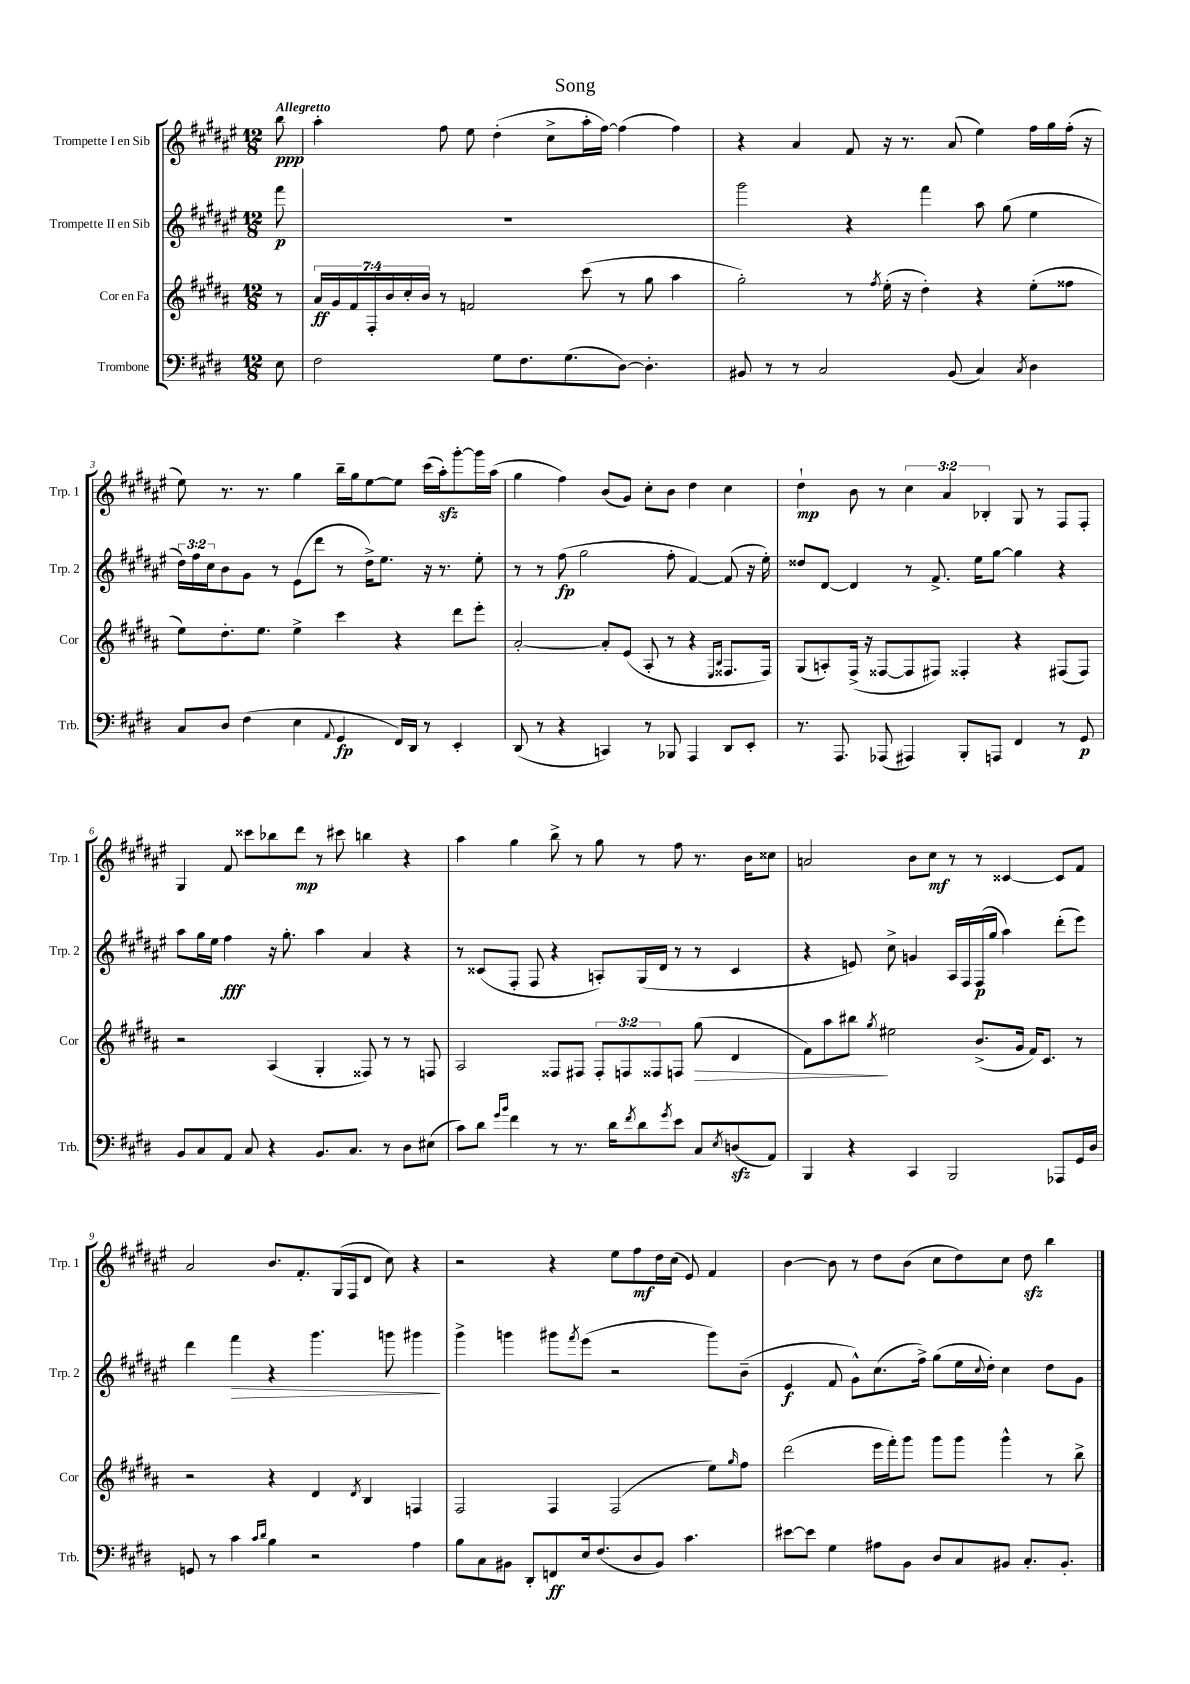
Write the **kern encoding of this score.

**kern	**kern	**kern	**kern
*staff4	*staff3	*staff2	*staff1
*clefF4	*clefG2	*clefG2	*clefG2
*k[f#c#g#d#]	*k[f#c#g#d#a#]	*k[f#c#g#d#a#e#]	*k[f#c#g#d#a#e#]
*M12/8	*M12/8	*M12/8	*M12/8
8E	8r	8fff#	8bb
=	=	=	=
2F#	28a#	1.r	4aa#'
.	28g#	.	.
.	28f#	.	.
.	28F#'	.	.
.	28b	.	.
.	28cc#'	.	.
.	28b	.	.
.	8r	.	8ff#
.	2f	.	8ee#
8G#	.	.	(4dd#'
8.F#	.	.	.
.	.	.	8cc#^
(8.G#	.	.	.
.	(8ccc#	.	16aa#'
.	.	.	[16ff#)
[8D#)	8r	.	(4ff#]
4.D#']	8gg#	.	.
.	4aa#	.	4ff#)
=	=	=	=
8BB#	2gg#')	2ggg#	4r
8r	.	.	.
8r	.	.	4a#
2C#	.	.	.
.	8r	4r	8f#
.	8qff#	.	.
.	(16ee'	.	16r
.	16r	.	8.r
.	4dd#')	4fff#	.
(8BB#	.	.	(8a#
4C#)	4r	8aa#	4ee#)
.	.	(8gg#	.
8qC#	.	.	.
4D#	(8ee'	4ee#	16ff#
.	.	.	16gg#
.	8ff##	.	(16ff#'
.	.	.	16r
=	=	=	=
8C#	8ee)	24dd#)	8ee#)
.	.	24ff#	.
.	.	24cc#	.
8D#	8.dd#'	8b	8.r
(4F#	.	8g#	.
.	8.ee	.	8.r
.	.	8r	.
4E	4ee^	(8e#	4gg#
.	.	8ddd#	.
8qqAA	.	.	.
4GG#	4ccc#	8r	16bb~
.	.	.	16gg#
.	.	16dd#^)	[8ee#
.	.	8.ee#	.
16FF#)	4r	.	8ee#]
16DD#	.	.	.
8r	.	16r	(16ccc#
.	.	8.r	16aa#')
4EE'	8ddd#	.	[8ggg#'
.	8eee'	8ee#'	16ggg#]
.	.	.	(16aa#
=	=	=	=
(8DD#	[2a#'	8r	4gg#
8r	.	8r	.
4r	.	(8ff#	4ff#)
.	.	2gg#	.
4CC)	8a#']	.	(8b
.	(8e	.	8g#)
8r	8A#'	.	8cc#'
8BBB-	8r	8ff#'	8b
4AAA	4r	[4f#)	4dd#
.	16qqE	.	.
.	16qqB	.	.
8DD#	8.F##	(8f#]	4cc#
8EE'	.	16r	.
.	16F##)	16ee#')	.
=	=	=	=
8.r	(8G#	8dd##	4dd#`
.	8A')	[8d#	.
8.AAA	.	.	.
.	(16F#^	4d#]	8b
.	16r	.	.
(8AAA-	[8F##	.	8r
4AAA#)	8F##]	8r	6cc#
.	8F#)	8.f#^	.
.	.	.	6a#
8BBB'	4F##'	.	.
.	.	16ee#	.
.	.	.	6B-'
8AAA	.	[8gg#	.
4FF#	4r	4gg#]	8G#
.	.	.	8r
8r	(8F#	4r	8F#
8GG#	8F#)	.	8F#'
=	=	=	=
8BB	2r	8aa#	4G#
8C#	.	16gg#	.
.	.	16ee#	.
8AA	.	4ff#	8f#
8C#	.	.	8ccc##
4r	(4A#	16r	8bb-
.	.	8.gg#'	.
.	.	.	8ddd#
8.BB	4G#'	4aa#	8r
.	.	.	8ccc#
8.C#	.	.	.
.	8F##)	4a#	4bb
8r	8r	.	.
8D#	8r	4r	4r
(8E#	8F	.	.
=	=	=	=
8c#)	2A#	8r	4aa#
8d#	.	(8c##	.
16qqg#	.	.	.
16qqb	.	.	.
4f#	.	8F#'	4gg#
.	.	8F#	.
8r	8F##	4r	8bb^
8.r	8F#	.	8r
.	12F#'	8A')	8gg#
16d#	.	.	.
.	12F	.	.
8qf#	.	.	.
8d#	.	(16G#	8r
.	12F##	.	.
.	.	16d#	.
8qg#	.	.	.
8e	8F	8r	8ff#
8C#	(8gg#	8r	8.r
8qE	.	.	.
(8D	4d#	4c##	.
.	.	.	16b
8AA)	.	.	8cc##
=	=	=	=
4BBB	8f#)	4r	2a
.	8aa#	.	.
4r	8bb#	8e)	.
.	8qgg#	.	.
.	2ee#	8cc#^	.
4CC#	.	4g	8b
.	.	.	8cc#
2BBB	.	16A#	8r
.	.	16F#	.
.	(8.b^	(16F#	8r
.	.	16gg#	.
.	.	4aa#)	[4c##
.	16g#	.	.
.	16f#)	.	.
.	8.c#	.	.
8AAA-	.	(8ddd#'	8c##]
16GG#	8r	8eee#)	8f#
16D#	.	.	.
=	=	=	=
8GG	2r	4ddd#	2a#
8r	.	.	.
4c#	.	4fff#	.
16qqc#	.	.	.
16qqd#	.	.	.
4B	4r	4r	8.b
.	.	.	8.f#'
2r	4d#	4.ggg#	.
.	.	.	(16G#
.	.	.	16F#
.	8qd#	.	.
.	4B	.	8d#
.	.	8ggg	8cc#)
4A	4F	4ggg#	4r
=	=	=	=
8B	2F#	4ggg#^	2r
8C#	.	.	.
8BB#	.	4ggg	.
8DD#'	.	.	.
8FF	4F#	8ggg#	4r
.	.	8qfff#	.
16E	.	(8eee#	.
(8.F#	.	.	.
.	(2F#	2r	8ee#
8D#	.	.	8ff#
8BB#)	.	.	16dd#
.	.	.	(16cc#
4.c#	.	.	8e#)
.	8ee)	8ggg#)	4f#
.	16qqgg#	.	.
.	8ff#	(8b~	.
=	=	=	=
[8e#	(2ddd#	4e#	[4b
8e#]	.	.	.
4G#	.	8f#	8b]
.	.	8g#^^)	8r
8A#	16eee	(8.cc#	8dd#
.	16fff#')	.	.
8BB	8ggg#	.	(8b
.	.	16ff#^)	.
8D#	8ggg#	(8gg#	8cc#
8C#	8ggg#	16ee#	8dd#)
.	.	8qqcc#	.
.	.	16dd#')	.
8BB#	4ggg#^^	4cc#	8cc#
8.C#'	.	.	8dd#
.	8r	8dd#	4bb
8.BB#'	.	.	.
.	8bb^	8g#	.
==	==	==	==
*-	*-	*-	*-
